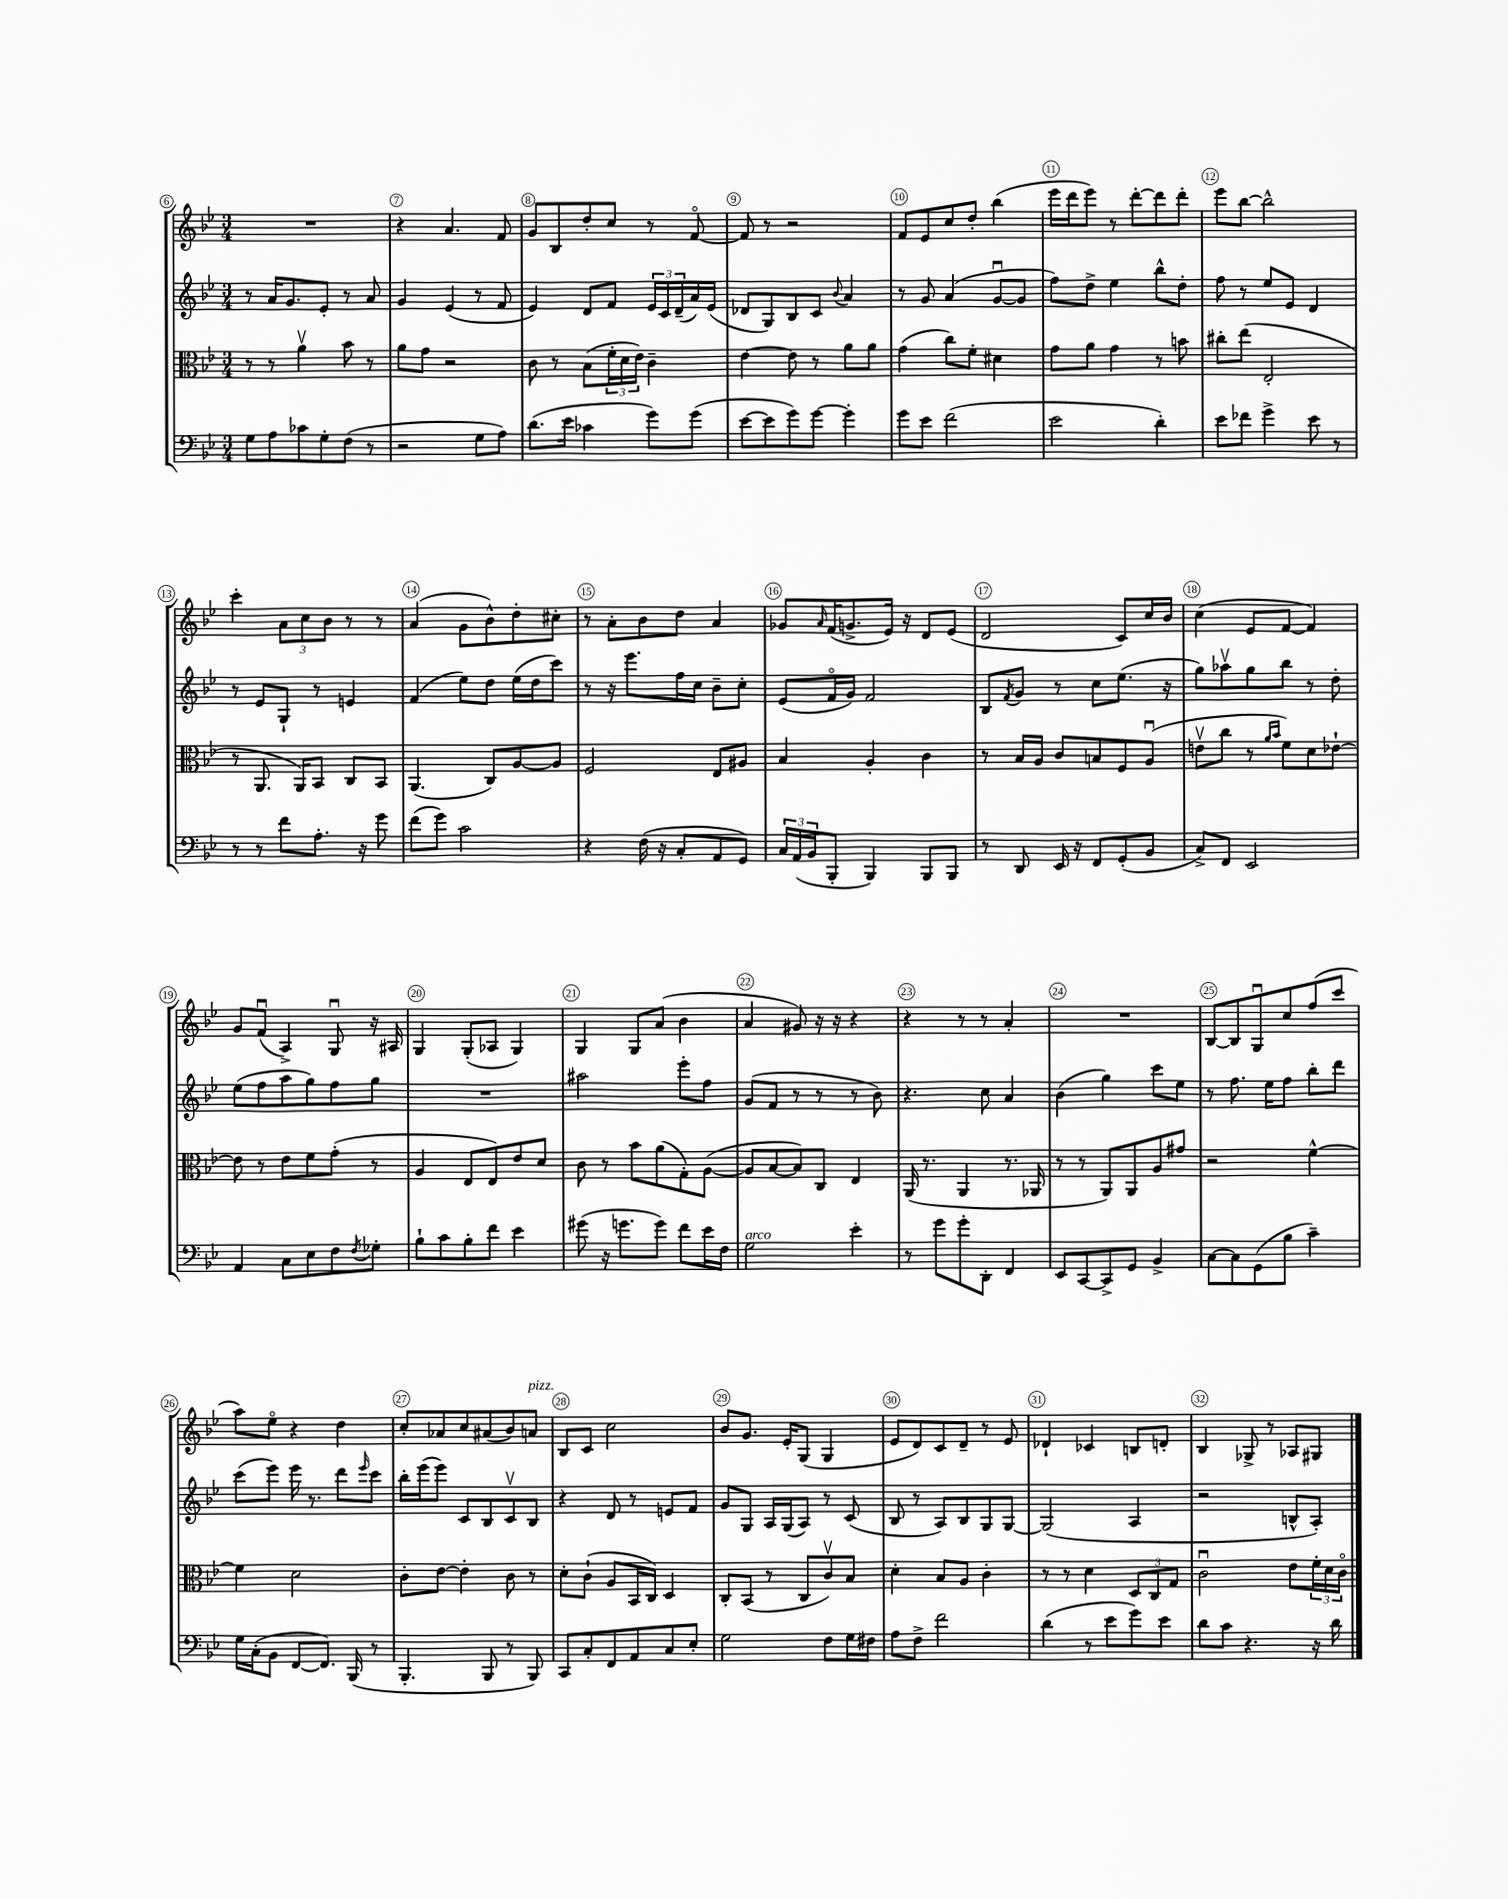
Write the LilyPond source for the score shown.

<<
\new StaffGroup <<
\new Staff = "s0" {
    \clef treble \key bes \major \numericTimeSignature \time 3/4
    R2. |
    r4 a'4. f'8 |
    g'8 bes8 d''8-. c''8 r8 f'8~\flageolet |
    f'8 r8 r2 |
    f'8 ees'8 c''8 d''8-. bes''4( |
    ees'''16 d'''16 ees'''8) r8 d'''8~-. d'''8 d'''8-. |
    ees'''8 bes''8~ bes''2-^ |
    c'''4-. \tuplet 3/2 { a'8 c''8 bes'8 } r8 r8 |
    a'4( g'8 bes'8-^) d''8-. cis''8-. |
    r8 a'8-. bes'8 d''8 a'4 |
    ges'8 \grace { a'16 } f'16( g'8.-> ees'16) r16 d'8 ees'8( |
    d'2 c'8) c''16 bes'16 |
    c''4( ees'8 f'8~ f'4) |
    g'8 f'8\downbow( a4->) g8\downbow r16 ais16 |
    g4 g8-.( aes8 g4) |
    g4 g8 a'8( bes'4 |
    a'4 gis'8) r16 r16 r4 |
    r4 r8 r8 a'4-. |
    R2. |
    bes8~ bes8 g8\downbow c''8 f''8( c'''8 |
    a''8) ees''8\flageolet r4 d''4 |
    c''8-. aes'8 c''8 ais'8( bes'8) a'8^\markup { \italic "pizz." } |
    bes8 c'8 c''2 |
    bes'8 g'8. ees'16-. g8( g4 |
    ees'8 d'8) c'8 d'8-- r8 ees'8 |
    des'4-! ces'4 b8 d'8-. |
    bes4 ges8-> r8 aes8 gis8 \bar "|." |
}
\new Staff = "s1" {
    \clef treble \key bes \major \numericTimeSignature \time 3/4
    r8 a'16 g'8. ees'8-. r8 a'8 |
    g'4 ees'4( r8 f'8 |
    ees'4) d'8 f'8 \tuplet 3/2 { ees'16 c'16 d'16--( } a'16) ees'16( |
    des'8 g8) bes8 c'8 \appoggiatura { bes'8 } a'4 |
    r8 g'8 a'4( g'8~\downbow g'8 |
    f''8) d''8-> ees''4 bes''8-^ d''8-. |
    f''8 r8 ees''8 ees'8 d'4 |
    r8 ees'8 g8-! r8 e'4 |
    f'4( ees''8) d''8 ees''16( d''16 c'''8) |
    r8 r16 ees'''8. f''16 c''16 bes'8-- c''8-. |
    ees'8( f'16\flageolet g'16) f'2 |
    bes8 \acciaccatura { f'8 } g'8 r8 c''8 ees''8.( r16 |
    g''8) aes''8\upbow g''8 bes''8 r8 d''8-. |
    ees''8( f''8 a''8 g''8) f''8 g''8 |
    R2. |
    ais''2 ees'''8-. f''8 |
    g'8( f'8 r8 r8 r8 bes'8) |
    r4. c''8 a'4 |
    bes'4( g''4) c'''8 ees''8 |
    r8 f''8. ees''16 f''8 bes''8-. d'''8 |
    c'''8( ees'''8) ees'''16 r8. d'''8 \grace { ees'''16 } c'''8 |
    bes''16-. ees'''16( ees'''8) c'8 bes8 c'8\upbow bes8 |
    r4 d'8 r8 e'8 f'8 |
    g'8 g8 a16 g16( a8) r8 c'8( |
    bes8 r8 a8) bes8 g8 g8~ |
    g2( a4 |
    r2 b8-^ a8-.) \bar "|." |
}
\new Staff = "s2" {
    \clef alto \key bes \major \numericTimeSignature \time 3/4
    r8 r8 a'4\upbow bes'8 r8 |
    a'8 g'8 r2 |
    c'8 r8 bes8( \tuplet 3/2 { f'16-. d'16 ees'16) } c'4-- |
    ees'4~ ees'8 r8 a'8 a'8 |
    g'4( c''8) f'8-. dis'4 |
    g'8 a'8 g'4 r8 b'8 |
    cis''8-. ees''8( ees2-. |
    r8 a,8. a,16) bes,8 c8 bes,8 |
    a,4.( c8) a8~ a8 |
    f2 ees8 ais8 |
    bes4 a4-. c'4 |
    r8 bes16 a16 c'8 b8 f8 a8\downbow( |
    e'8\upbow c''8 r8 \grace { a'16 bes'16 } f'8) d'8 ees'8~-! |
    ees'8 r8 ees'8 f'8 g'8-.( r8 |
    a4 ees8 ees8) ees'8 d'8 |
    c'8 r8 bes'8 a'8( g8-.) a8~( |
    a8 bes8~ bes8) c8 ees4 |
    a,16( r8. a,4 r8. aes,16 |
    r8 r8 a,8) a,8 a8 gis'8 |
    r2 f'4~-^ |
    f'4 d'2 |
    c'8-. ees'8~ ees'4-. c'8 r8 |
    d'8-. c'8-!( a8 bes,16 c16) d4 |
    c8-. bes,8( r8 c8 c'8\upbow) bes8 |
    d'4-. bes8 a8 c'4-. |
    r8 r8 d'4 \tuplet 3/2 { d8 c8 g8 } |
    c'2\downbow ees'8 \tuplet 3/2 { f'16-. d'16 c'16\flageolet } \bar "|." |
}
\new Staff = "s3" {
    \clef bass \key bes \major \numericTimeSignature \time 3/4
    g8 a8 ces'8 g8-. f8( r8 |
    r2 g8 a8) |
    d'8.( ees'16 ces'4 g'8) g'8( |
    ees'8~ ees'8 g'8) g'8~ g'4-. |
    g'8 ees'8 f'2( |
    ees'2 d'4-.) |
    ees'8 fes'8 g'4-> ees'8 r8 |
    r8 r8 f'8 a8.-. r16 g'8 |
    f'8( g'8) c'2 |
    r4 f16( r16 c8-. a,8 g,8) |
    \tuplet 3/2 { c16 a,16( bes,16 } bes,,8-. bes,,4) bes,,8 bes,,8 |
    r8 d,8 ees,16 r16 f,8 g,8-.( bes,8 |
    c8->) f,8 ees,2 |
    a,4 c8 ees8 f8 \acciaccatura { f8 } ges8-. |
    bes8-! c'8 bes8-. f'8 ees'4 |
    gis'8( r16 g'8. g'8) f'8 ees'16 f16 |
    g2^\markup { \italic "arco" } ees'4-. |
    r8 g'8 g'8-. d,8-. f,4 |
    ees,8 c,8~ c,8-> g,8 bes,4-> |
    c8~ c8 g,8( bes8 c'4--) |
    g16 c16-.( bes,8 f,8~ f,8.) bes,,16( r8 |
    bes,,4.-. bes,,8 r8 bes,,8) |
    c,8 c8-. f,8 a,8 c8 ees8-. |
    g2 f8 g16 fis16 |
    a8 f8-> f'2 |
    d'4( r8 ees'8 g'8) ees'8 |
    d'8 c'8 r4. r16 d'16 \bar "|." |
}
>>
>>
\layout { \context { \Score currentBarNumber = #6 \override BarNumber.break-visibility = ##(#f #t #t) barNumberVisibility = #all-bar-numbers-visible \override BarNumber.stencil = #(make-stencil-circler 0.1 0.3 ly:text-interface::print) } }
